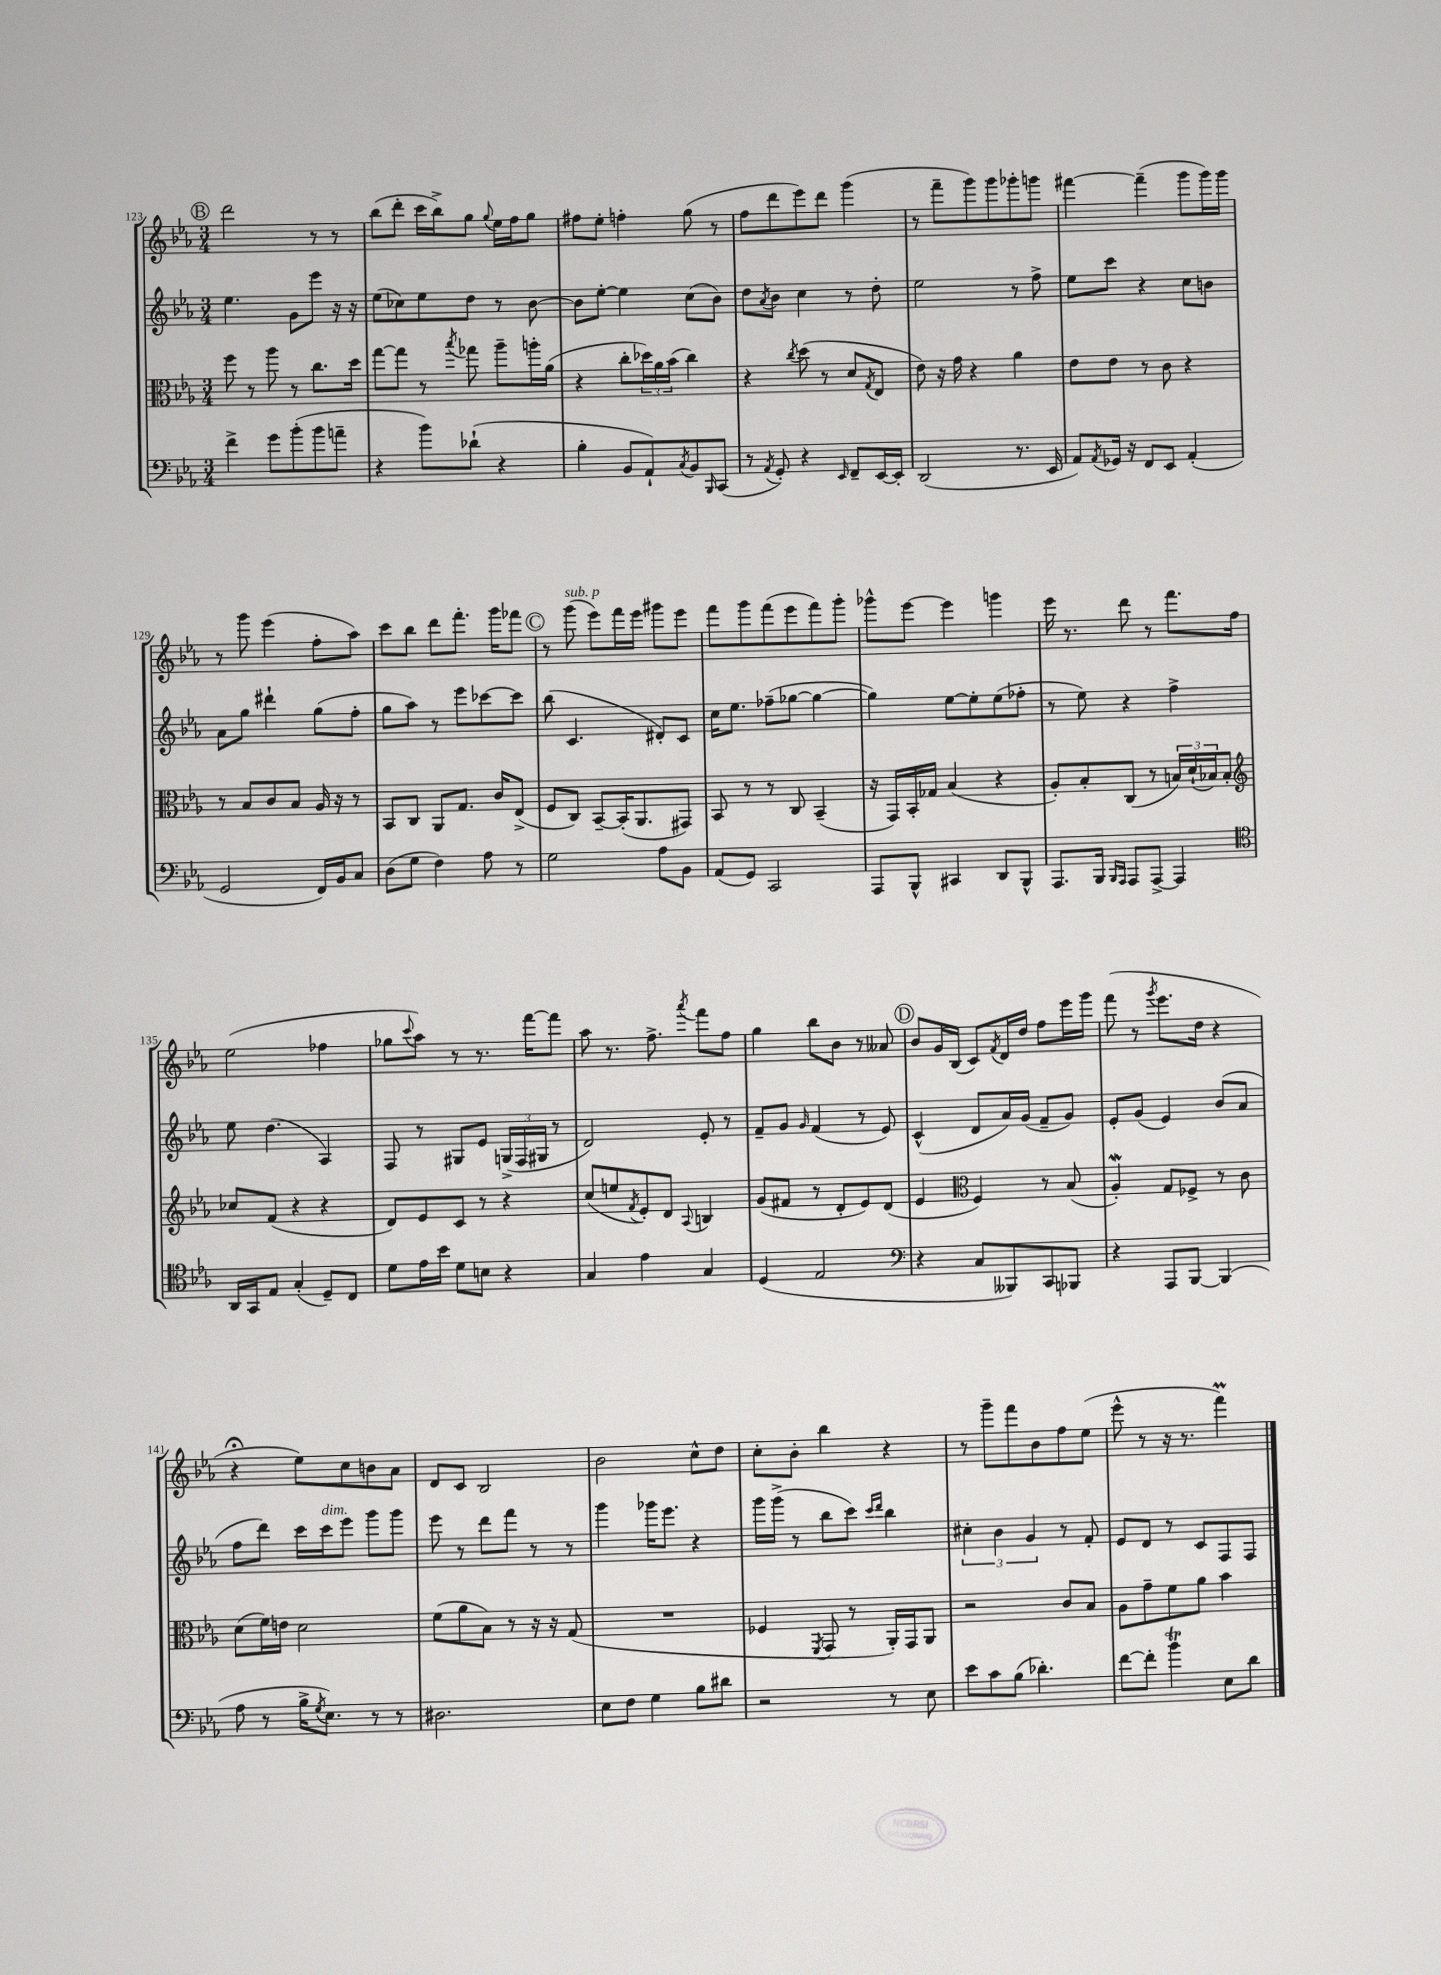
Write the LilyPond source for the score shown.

<<
\new StaffGroup <<
\new Staff = "s0" {
    \clef treble \key ees \major \numericTimeSignature \time 3/4
    \mark \markup { \circle "B" } d'''2 r8 r8 |
    bes''8( d'''8-. c'''16 bes''16->) g''8 \appoggiatura { g''8 } ees''16 f''16 g''8 |
    fis''8 ees''8-. f''4-. g''8( r8 |
    f''8 d'''8 ees'''8) d'''8 g'''4( |
    r8 f'''8-- g'''8) g'''8 ges'''8-. g'''8 |
    fis'''4~ fis'''4--( g'''8 g'''16) g'''16 |
    r8 g'''8 ees'''4( f''8-. aes''8) |
    c'''8 bes''8 d'''8 f'''8.-. g'''16 fes'''8 |
    \mark \markup { \circle "C" } r8 g'''8^\markup { \italic "sub. p" }( ees'''8) f'''16 ees'''16 gis'''8 ees'''8 |
    f'''8 g'''8 f'''8( ees'''8 f'''8) g'''8-. |
    ges'''8-^ ees'''8~ ees'''4 g'''4 |
    ees'''16 r8. d'''8 r8 f'''8. f''16 |
    ees''2( fes''4 |
    ges''8 \appoggiatura { c'''8 } aes''8) r8 r8. f'''16~ f'''8 |
    aes''8 r8. f''8.-> \acciaccatura { aes'''8 } f'''8 f''8 |
    g''4 bes''8 bes'8 r8 aeses'8 |
    \mark \markup { \circle "D" } bes'8 g'16 bes16( c'8) \acciaccatura { f'8 } d'16 d''16 f''8 ees'''16 g'''16 |
    f'''8( r8 \acciaccatura { g'''8 } ees'''8. d''16 r4 |
    r4\fermata ees''8) c''8 b'8 aes'8 |
    d'8 c'8 bes2 |
    bes'2 c''8-^ d''8 |
    c''8-. bes'8-. bes''4 r4 |
    r8 g'''8-- f'''8 bes'8 f''8 ees''8( |
    ees'''8-^ r8 r16 r8. f'''4\prall) \bar "|." |
}
\new Staff = "s1" {
    \clef treble \key ees \major \numericTimeSignature \time 3/4
    \mark \markup { \circle "B" } ees''4. g'8 ees'''8 r16 r16 |
    ees''8( ces''8) ees''8 d''8 r8 bes'8~ |
    bes'8 ees''8~-. ees''4 c''8( bes'8) |
    d''8 \acciaccatura { aes'8 } bes'8 c''4 r8 d''8-. |
    ees''2 r8 f''8-> |
    ees''8 c'''8 r4 c''8 b'8 |
    aes'8 g''8 dis'''4-! g''8( f''8-. |
    g''8 aes''8) r8 ees'''8 ces'''8~ ces'''8 |
    \mark \markup { \circle "C" } bes''8( c'4. dis'8-.) c'8 |
    c''16 ees''8. fes''8--( ges''8~ ges''4~ |
    ges''4) ees''8~ ees''8-. ees''8( fes''8-. |
    r8 ees''8) r4 f''4-> |
    ees''8 d''4.( aes4) |
    f8 r8 gis8 ees'8 \tuplet 3/2 { g16->( f16 gis16 } r8 |
    d'2) ees'8-. r8 |
    f'8-- g'8 \grace { g'16 } f'4( r8 ees'8) |
    \mark \markup { \circle "D" } c'4-^( d'8 aes'16) g'16( f'8-- g'8) |
    ees'8-. g'8( ees'4) bes'8( aes'8 |
    f''8 d'''8) c'''16 c'''16^\markup { \italic "dim." } ees'''8 g'''8 g'''8 |
    ees'''8 r8 d'''8 f'''8 r8 r8 |
    g'''4 ges'''16 ees'''8. r4 |
    g'''16 g'''16->( r8 bes''8 c'''8) \grace { c'''16 d'''16 } bes''4 |
    \tuplet 3/2 { cis''4-. bes'4 g'4 } r8 f'8-. |
    ees'8 d'8 r8 c'8 f8 f8 \bar "|." |
}
\new Staff = "s2" {
    \clef alto \key ees \major \numericTimeSignature \time 3/4
    \mark \markup { \circle "B" } f''8 r8 aes''8 r8 c''8. d''16 |
    g''8~ g''8 r8 \acciaccatura { bes''8 } ges''8 aes''8-- a''16-. aes'16( |
    r4 c''8-. \tuplet 3/2 { des''16) aes'16 bes'16( } c''4) |
    r4 \acciaccatura { c''8 } d''8( r8 d'8 \acciaccatura { g8 } ees8 |
    ees'8) r16 g'16 r4 aes'4 |
    ees'8 ees'8 r8 c'8 r4 |
    r8 bes8 c'8 bes8 aes16 r16 r8 |
    bes,8 c8 aes,8 g8. c'16 ees8->( |
    \mark \markup { \circle "C" } f8 c8) bes,8~-- bes,16-.( aes,8. gis,8) |
    bes,8 r8 r8 c8 bes,4--( |
    r16 g,16) bes,16-. ges16 bes4( r4 |
    aes8-.) bes8-. c8( r8 \tuplet 3/2 { b16) d'16-!( bes16) } bes8-. |
    \clef treble ces''8 f'8( r4 r4 |
    d'8) ees'8 c'8 r8 r4 |
    c''8( e''8 \acciaccatura { f'8 } ees'8-.) d'8 \appoggiatura { aes8 } b4 |
    g'8( fis'8 r8 d'8-. ees'8) d'8( |
    \mark \markup { \circle "D" } ees'4 \clef alto f4) r8 bes8( |
    aes4-.\mordent) g8 fes8-> r8 c'8 |
    d'8( f'16) e'16 d'2 |
    f'8( aes'8 bes8) r8 r16 r16 g8( |
    R2. |
    fes4 \acciaccatura { f,8 } g,8 r8 aes,16-.) g,16 aes,8 |
    r2 c'8 bes8 |
    aes8 g'8-- f'8 aes'8 bes'4 \bar "|." |
}
\new Staff = "s3" {
    \clef bass \key ees \major \numericTimeSignature \time 3/4
    \mark \markup { \circle "B" } f'4-> g'8 bes'8-.( bes'8 a'8-- |
    r4 bes'8) des'8-!( r4 |
    bes4-. bes,8 aes,8-!) \acciaccatura { c8 } bes,8 \grace { bes,,16 } c,8( |
    r8 \acciaccatura { aes,8 } g,8-.) r4 \grace { ees,16 } f,8-- ees,16~ ees,16-. |
    d,2( r8. ees,16 |
    aes,8) \acciaccatura { aes,8 } ges,16 r16 f,8 ees,8 aes,4-.( |
    g,2 f,16) bes,16 c8 |
    d8( g8 f4) aes8 r8 |
    \mark \markup { \circle "C" } g2 aes8 bes,8 |
    aes,8( g,8) c,2 |
    aes,,8 bes,,8-^ cis,4 d,8 bes,,8-^ |
    aes,,8. bes,,16 \grace { bes,,16 aes,,16 } aes,,8 aes,,8~-> aes,,4 |
    \clef tenor aes,16 g,16 ees8 g4-.( d8--) c8 |
    d'8 ees'16 bes'16 d'8 b8 r4 |
    g4 ees'4 g4 |
    d4( ees2 |
    \mark \markup { \circle "D" } \clef bass r4 c8 beses,,8) c,8 bes,,8 |
    r4 aes,,8 bes,,8~ bes,,4( |
    aes8 r8 bes16-> \acciaccatura { g8 } ees8.) r8 r8 |
    dis2. |
    ees8 f8 g4 bes8 dis'8 |
    r2 r8 ees8 |
    ees'8 c'8 bes8( des'4.-.) |
    f'8~ f'8-. bes'4\trill ees8 d'8 \bar "|." |
}
>>
>>
\layout { \context { \Score currentBarNumber = #123 } }
